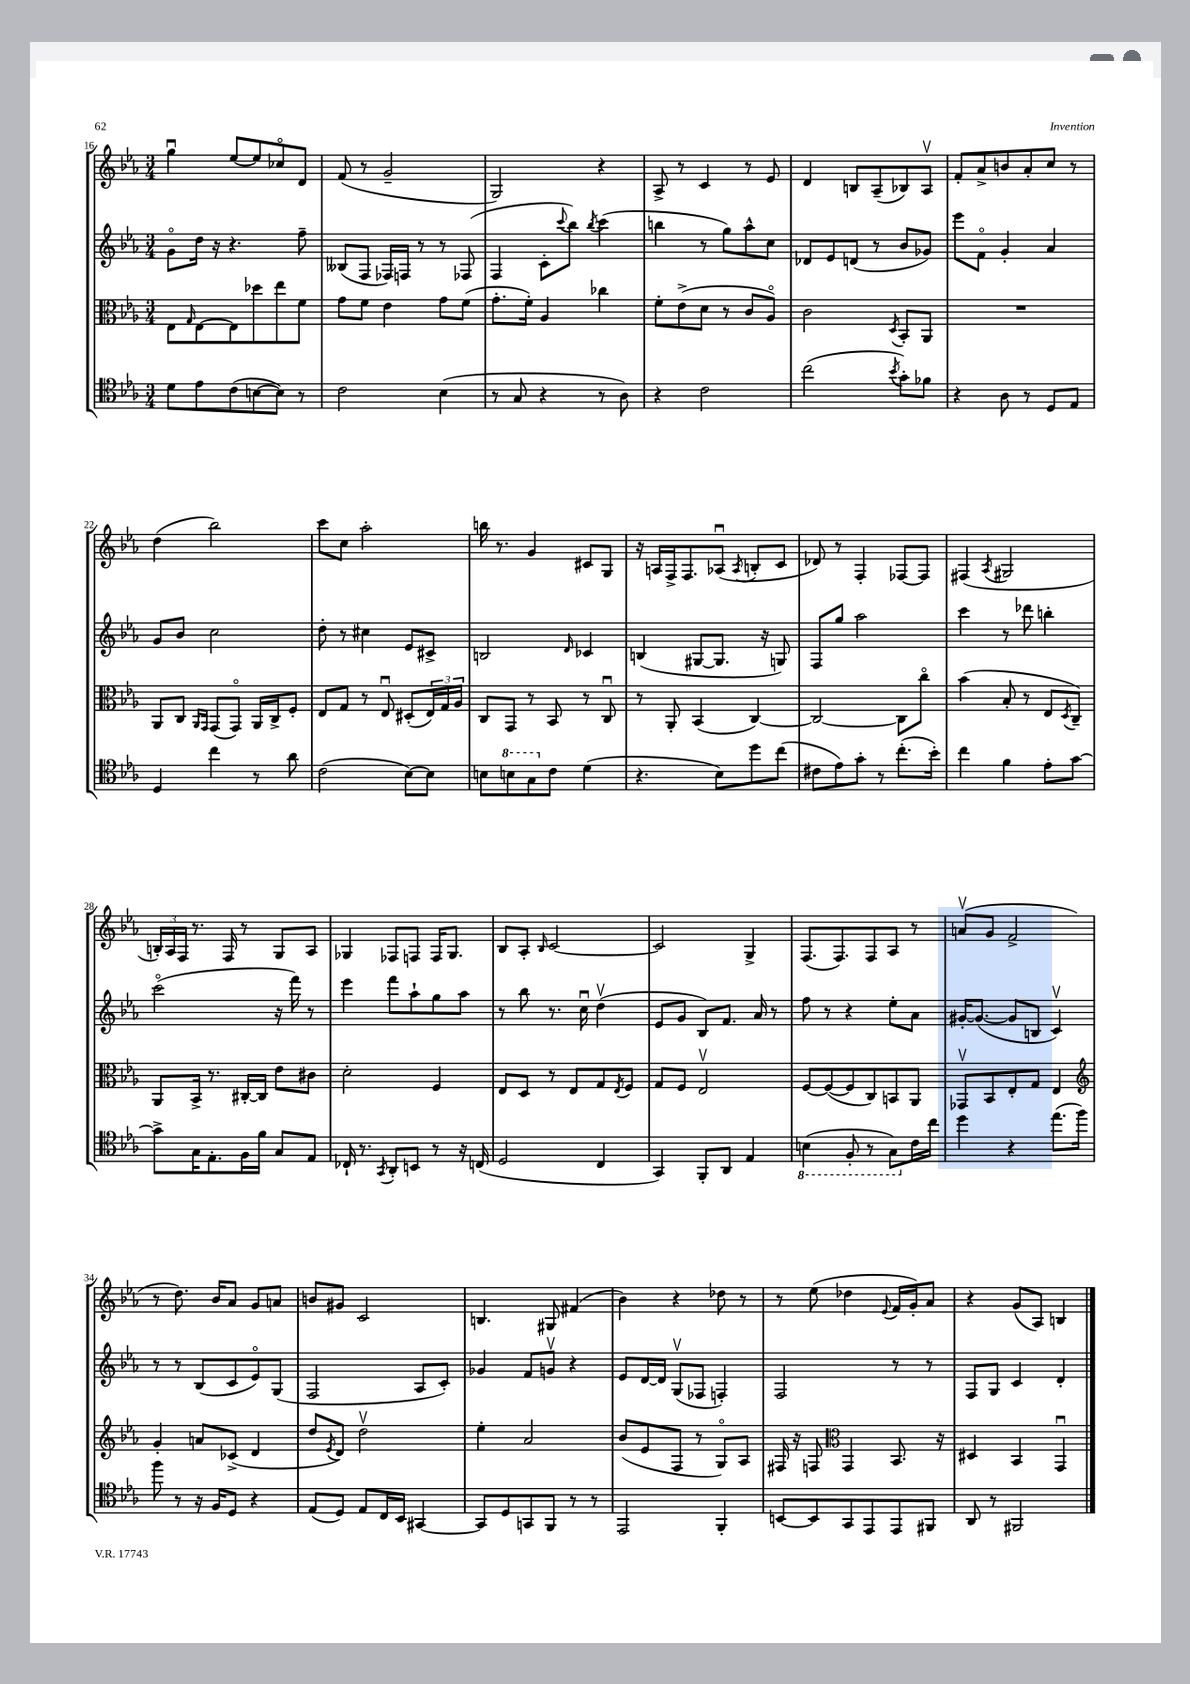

**kern	**kern	**kern	**kern
*staff4	*staff3	*staff2	*staff1
*clefC4	*clefC3	*clefG2	*clefG2
*k[b-e-a-]	*k[b-e-a-]	*k[b-e-a-]	*k[b-e-a-]
*M3/4	*M3/4	*M3/4	*M3/4
8d\L	8E-\L	8go\L	4ggu\
.	16qqG/	.	.
8e-\	[8E-\	16dd\Jk	.
.	.	16r	.
(8c\	8E-\]	4.r	[8ee-/L
[8B\	8dd-\	.	8ee-/]
8B\]J)	8ee-\	.	8cc-o/
8r	8f\J	8ff~\	8d/J
=	=	=	=
2c\	8g\L	(8B--/L	(8f/
.	8f\J	8F/J	8r
.	4e-\	16F-/LL)	2g~/
.	.	16F/JJ	.
.	.	8r	.
(4B-\	8g\L	8r	.
.	(8f\J	(8F-/	.
=	=	=	=
8r	8.g'\L	4F/	2G/)
8G/	.	.	.
.	16f'\Jk)	.	.
4r	4A-/	8c'\L	.
.	.	8qqccc/	.
.	.	8bb-\J)	.
.	.	8qbb-/	.
8r	4cc-\	(4ccc\	4r
8A-\)	.	.	.
=	=	=	=
4r	8f'\L	4bb\	8A-^/
.	(8e-^\	.	8r
2c\	8d\J	8r	4c/
.	8r	8gg\L)	.
.	8c/L	8aa-^^\	8r
.	8A-o/J)	8cc\J	8e-/
=	=	=	=
(2cc\	2c\	8d-/L	4d/
.	.	8e-/	.
.	.	(8d/J	8B/L
.	.	8r	(8A-~/
8qb-/	8qD/	.	.
8g'\L)	8BB-'/L	8b-/L	8B-/)
8f-\J	8AA-/J	8g-/J)	8A-v/J
=	=	=	=
4r	2.r	8eee-\L	8f'/L
.	.	8fo\J	8a-^/
8A-\	.	4g'/	8b/
8r	.	.	8a-'/
8D/L	.	4a-/	8cc/J
8E-/J	.	.	8r
=	=	=	=
4D/	8AA-/L	8g/L	(4dd\
.	8C/J	8b-/J	.
.	16qqAA-/LL	.	.
.	16qqGG/JJ	.	.
4cc\	(8GG/L	2cc\	2bb-\)
.	8GGo/J)	.	.
8r	16AA-/LL	.	.
.	16C^/J	.	.
8a-\	8F'/J	.	.
=	=	=	=
(2c\	8E-/L	8dd'\	8ccc\L
.	8G/J	8r	8cc\J
.	8r	4cc#\	2aa-'\
.	8E-u/	.	.
[8B-\L)	(8D#'/L	8e-/L	.
8B-\]J	24E-/L)	8c#^/J	.
.	24G/	.	.
.	24A-/JJ	.	.
=	=	=	=
8B\L	8C/L	2B/	16bb\
.	.	.	8.r
8b\	8GG/J	.	.
8g\	8r	.	4g/
8c\J	8BB-/	.	.
.	.	16qqd/	.
(4d\	8r	4c-/	8c#/L
.	8Cu/	.	8G/J
=	=	=	=
4.r	8r	(4B/	16r
.	.	.	16A/LL
.	8AA-'/	.	16F^/J
.	.	.	8.F/
.	(4BB-/	[8G#/L	.
8B-\L)	.	8.G#/]J	(8A-u/J
.	.	.	8qA-/
8dd\	[4C/)	.	8B'/L
.	.	16r	.
(8cc\J	.	8G/)	8c/J
=	=	=	=
8c#\L	2C/_	8F/L	8d-/)
8e-\)	.	8gg/J	8r
8g'\J	.	2aa-\	4F'/
8r	.	.	.
(8.cc'\L	8C\]L	.	[8F-/L
.	8cco\J	.	8F-/]J
16b-'\Jk)	.	.	.
=	=	=	=
4cc\	(4b-\	4ccc\	(4F#/
.	.	.	8qA-/
4f\	8B-'/	8r	2G#/
.	8r	8ddd-\	.
8e-'\L	8E-/L	4bb'\	.
.	8qD/	.	.
[8g\J	8C~/J)	.	.
=	=	=	=
8g^\]L	8AA-/L	(2ccco\	24B'/LL)
.	.	.	24A-/
.	.	.	24F/JJ
16G\K	16BB-^/Jk	.	8.r
8.E-'\	8.r	.	.
.	.	.	16F/
16F\L	[16C#'/LL	.	8r
16f\JJ	16C#/]JJ	.	.
8G/L	8e-\L	16r	8G/L
.	.	16fff\)	.
8E-/J	8c#\J	8r	8A-/J
=	=	=	=
16C-`/	2d'\	4eee-\	4G-/
8.r	.	.	.
8qGG/	.	.	.
8AA-'/L	.	8fff\L	8F-/L
8BB/J	.	8aa-`\	8F/J
8r	4F/	8gg\	16F/LK
.	.	.	8.G-/J
16r	.	8aa-\J	.
(16C/	.	.	.
=	=	=	=
2D/	8E-/L	8r	8B-/L
.	8D/J	8bb-\	8A-'/J
.	.	.	16qqB-/
.	8r	8.r	[2c/
.	8E-/L	.	.
.	.	16ccu\	.
4C/	8G/	(4ddv\	.
.	8qE-/	.	.
.	8F/J	.	.
=	=	=	=
4GG/)	8G/L	8e-/L	2c/]
.	8F/J	8g/J	.
8FF'/L	2E-v/	8B-/L)	.
8AA-/J	.	8.f/J	.
4E-/	.	.	4G^/
.	.	16a-/	.
.	.	8r	.
=	=	=	=
(4BB\	[8F/L	8ff\	(8.F/L
.	(8F/_	8r	.
.	.	.	8.F/)
8FF'/	8F/]	4r	.
8r	8C/)	.	8F/
8GG\L)	8BB/	8ee-'\L	8A-/J
16c\L	8AA-/J	8a-\J	8r
16cc\JJ	.	.	.
=	=	=	=
4dd\	8GG-v/L	[16g#'/LK	(8av/L
.	.	(8.g#/_J	.
.	8BB-/	.	8g/J
4r	8E-'/	8g#/]L	2f^/
.	8G/J	8B/J	.
(8.ee-\L	4E-/	4cv/)	.
16ff\Jk)	.	.	.
=	=	=	=
*	*clefG2	*	*
8ff\	4g'/	8r	8r
8r	.	8r	8.dd\)
16r	8a/L	(8B-/L	.
16F/LK	.	.	16b-/LK
8D/J	(8c-^/J	8c/	8a-/J
4r	4d/	8e-o/)	8g/L
.	.	(8G/J	8a/J
=	=	=	=
(8E-/L	8dd/L	2F/	8b/L
.	8qe-/	.	.
8D/J)	8d/J)	.	8g#/J
8E-/L	2ddv\	.	2c/
16C/L	.	.	.
16BB-/JJ	.	.	.
[4GG#/	.	8A-/L	.
.	.	8c'/J)	.
=	=	=	=
8GG#/]L	4ee-'\	4g-/	4.B/
8D/	.	.	.
8GG/	2a-/	8f/L	.
8FF/J	.	8gv/J	8G#/
8r	.	4r	(4f#/
8r	.	.	.
=	=	=	=
2EE-/	(8b-/L	8e-/L	4b-\)
.	8e-/	[16d/L	.
.	.	16d/]JJ	.
.	8F/J	(8Gv/L	4r
.	8r	8F-/J	.
4FF'/	8Go/L)	4F'/)	8dd-\
.	8A-/J	.	8r
=	=	=	=
[8BB/L	16F#/	2F/	8r
.	16r	.	.
8BB/]	8F/	.	(8ee-\
*	*clefC3	*	*
8GG/	4GG/	.	4dd-\
8EE-/	.	.	.
.	.	.	8qqe-/
8EE-/	8.BB-/	8r	16f/LL
.	.	.	16g'/J)
8FF#/J	.	8r	8a-/J
.	16r	.	.
=	=	=	=
8AA-/	4D#/	8F/L	4r
8r	.	8G/J	.
2FF#/	4BB-/	4c/	(8g/L
.	.	.	8A-/J)
.	4GGu/	4d'/	4B/
==	==	==	==
*-	*-	*-	*-
